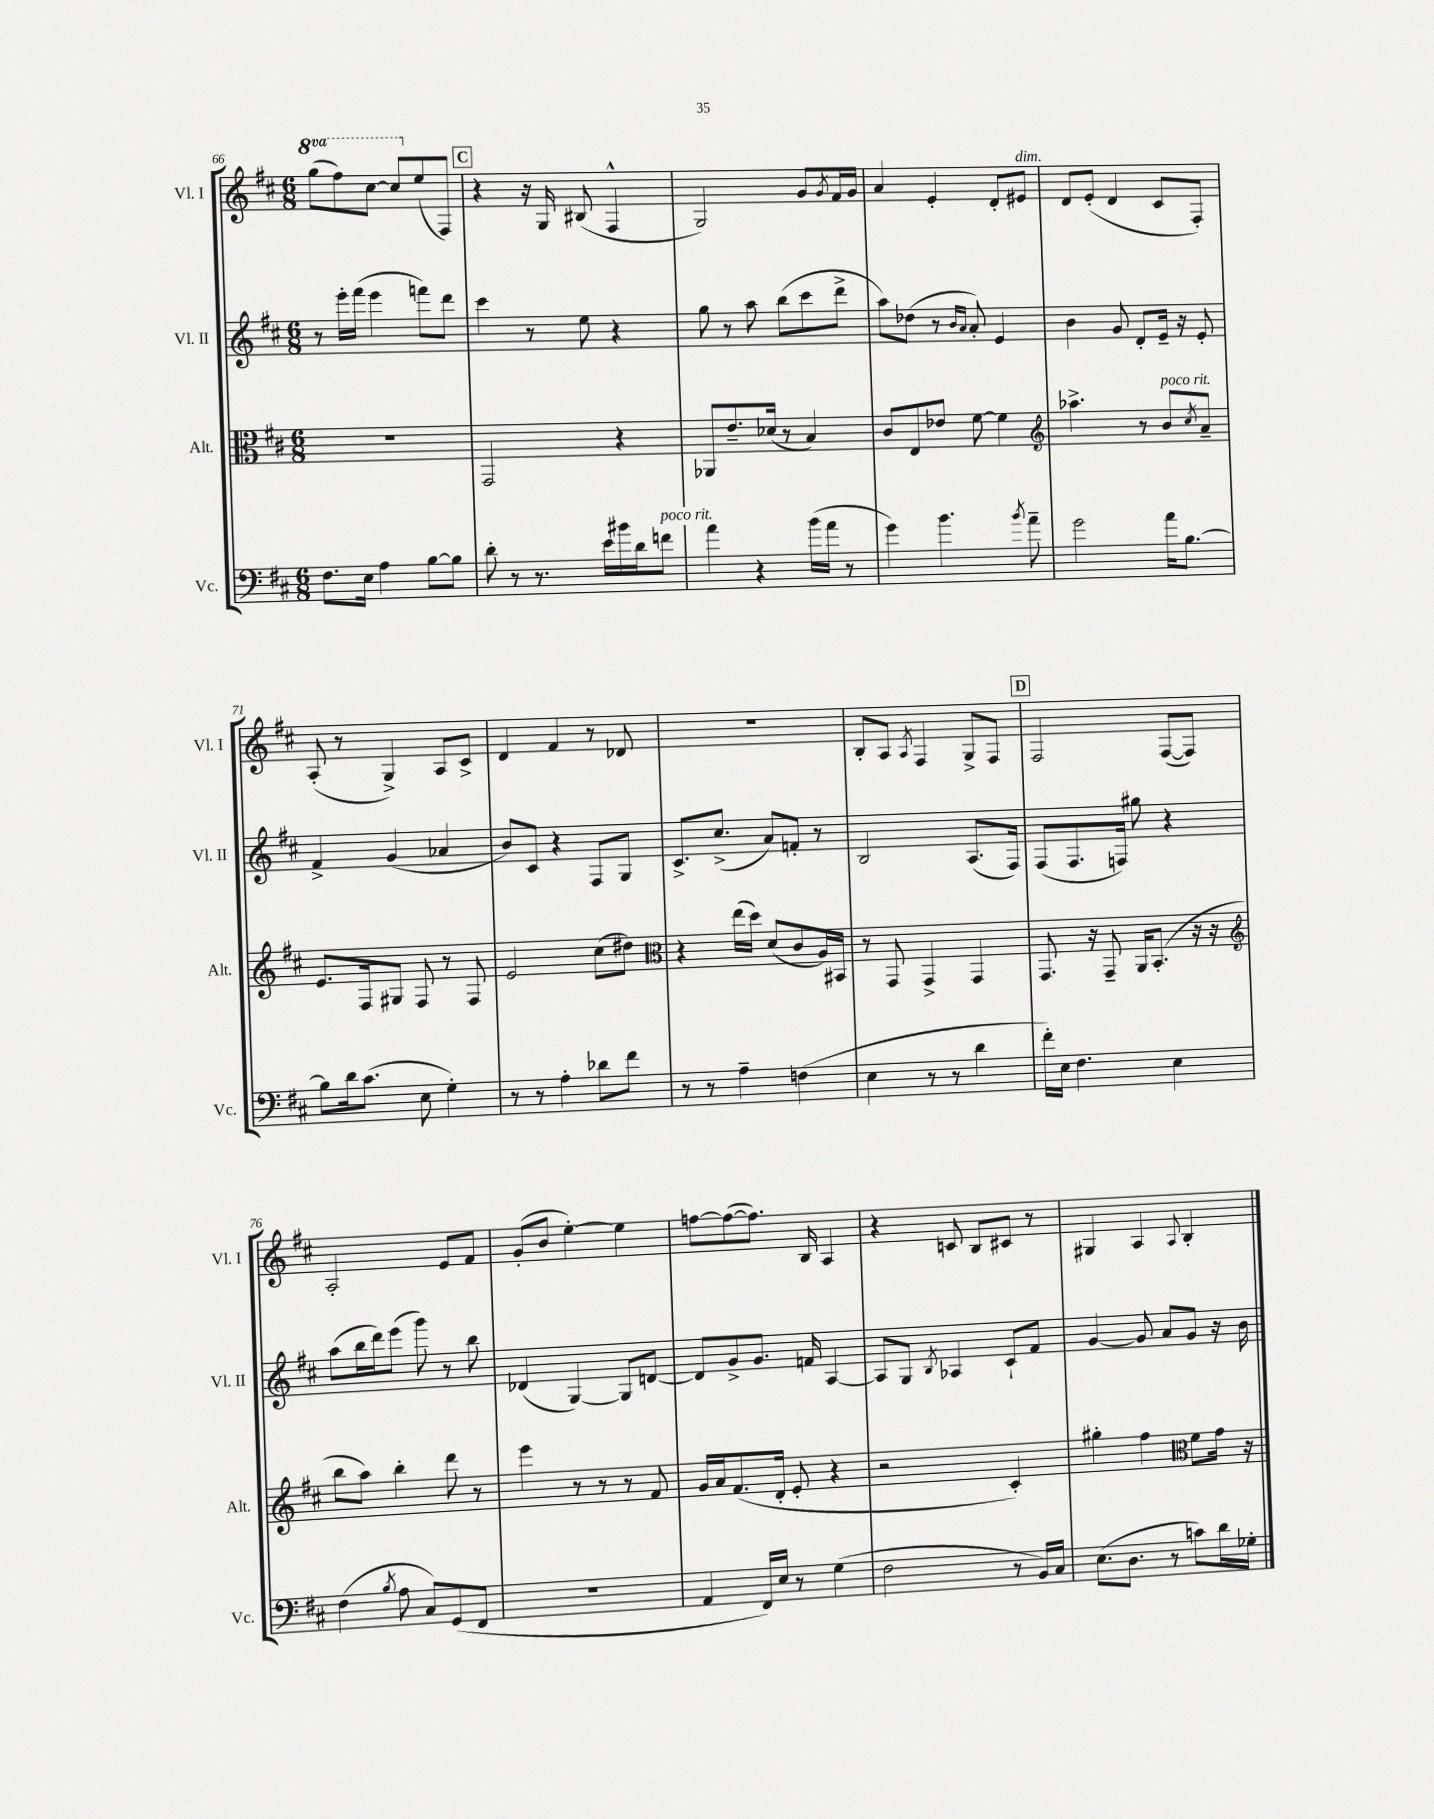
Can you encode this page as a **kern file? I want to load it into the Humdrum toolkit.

**kern	**kern	**kern	**kern
*staff4	*staff3	*staff2	*staff1
*clefF4	*clefC3	*clefG2	*clefG2
*k[f#c#]	*k[f#c#]	*k[f#c#]	*k[f#c#]
*M6/8	*M6/8	*M6/8	*M6/8
8.F#	2.r	8r	(8ggg
.	.	16eee'	8fff#)
16E	.	(16fff#	.
4A	.	4eee	[8ccc#
.	.	.	8ccc#]
[8B	.	8fff)	(8ee
8B]	.	8ddd	8F#)
=	=	=	=
8d'	2GG	4ccc#	4r
8r	.	.	.
8.r	.	8r	16r
.	.	.	16G
.	.	8ee	(8B#
16e	.	.	.
16b#	4r	4r	4F#^^
16d	.	.	.
8f	.	.	.
=	=	=	=
4a	8AA-	8gg	2G)
.	8.e~	8r	.
4r	.	8aa	.
.	(16d-	.	.
.	8r	(8bb	.
(16b	4B)	8ccc#	8g
16a	.	.	.
.	.	.	8qg
8r	.	8ddd^	16f#
.	.	.	16g
=	=	=	=
4g)	8c#	8aa)	4a
.	8E	(8dd-	.
4.b	8e-	8r	4e'
.	.	16qqb	.
.	.	16qqa	.
.	[8f#	8a')	.
.	4f#]	4e	8d'
8qb	.	.	.
8a~	.	.	8e#
=	=	=	=
*	*clefG2	*	*
2g	4.aa-^	4b	8d
.	.	.	(8e'
.	.	8g	4d
.	8r	8d'	.
16a	8b	16e~	8c#
[8.B	.	16r	.
.	8qcc#	.	.
.	8a~	8e'	8F#')
=	=	=	=
8B]	8.e	4f#^	(8A'
16d	.	.	8r
(8.c#	16F#	.	.
.	8G#	(4g	4G^)
8E	8F#	.	.
4G')	8r	4a-	8A
.	8F#	.	8c#^
=	=	=	=
8r	2e	8b)	4d
8r	.	8c#	.
4A'	.	4r	4f#
8d-	(8cc#	8F#	8r
8f#	8dd#)	8G	8d-
=	=	=	=
*	*clefC3	*	*
8r	4r	8.c#^	2.r
8r	.	.	.
.	.	(8.cc#^	.
4A~	(16ee	.	.
.	16dd)	.	.
.	(8d	8a)	.
(4F	8c#	8f'	.
.	16A)	8r	.
.	16BB#	.	.
=	=	=	=
4E	8r	2B	8B'
.	8GG	.	8A
.	.	.	8qA
8r	4GG^	.	4F#
8r	.	.	.
4d	4GG	(8.A	8G^
.	.	.	8F#
.	.	16F#)	.
=	=	=	=
16f#')	8.GG	(8F#	2F#
16E	.	.	.
4.F#	.	8.F#	.
.	16r	.	.
.	8GG~	.	.
.	.	16F)	.
.	16AA	8gg#	.
.	(8.BB'	.	.
4E	.	4r	([8F#
.	16r	.	8F#])
.	16r	.	.
=	=	=	=
*	*clefG2	*	*
(4F#	8bb	(8aa	2A'
.	8aa)	16bb	.
.	.	16ddd)	.
8qB	.	.	.
8A	4bb'	(8eee	.
8C#)	.	8ggg)	.
(8GG	8ddd	8r	8e
8FF#	8r	8bb	8f#
=	=	=	=
2.r	4eee	(4d-	(8g'
.	.	.	8b
.	8r	[4G)	[4ee')
.	8r	.	.
.	8r	8G]	4ee]
.	8f#	[8d	.
=	=	=	=
4AA	16g	8d]	[8ff
.	16a	.	.
.	(8.f#	8g^	(8ff_
16FF#)	.	8.g	8.ff])
16E	16d'	.	.
8r	8e'	.	.
.	.	16f	16B
(4G	4r	[4A	4A
=	=	=	=
2F#	2r	8A]	4r
.	.	8G	.
.	.	8qB	.
.	.	4A-	8c
.	.	.	8B
8r	4c#')	8c#`	8c#
16BB)	.	8f#	8r
16C#	.	.	.
=	=	=	=
(8.E	4gg#'	[4g	4G#
8.D	.	.	.
.	4ff#	8g]	4A
8r	.	8a	.
*	*clefC3	*	*
.	.	.	8qqA
8c)	8f#	8g	4B'
16d	16g	16r	.
16G-'	16r	16b	.
==	==	==	==
*-	*-	*-	*-
